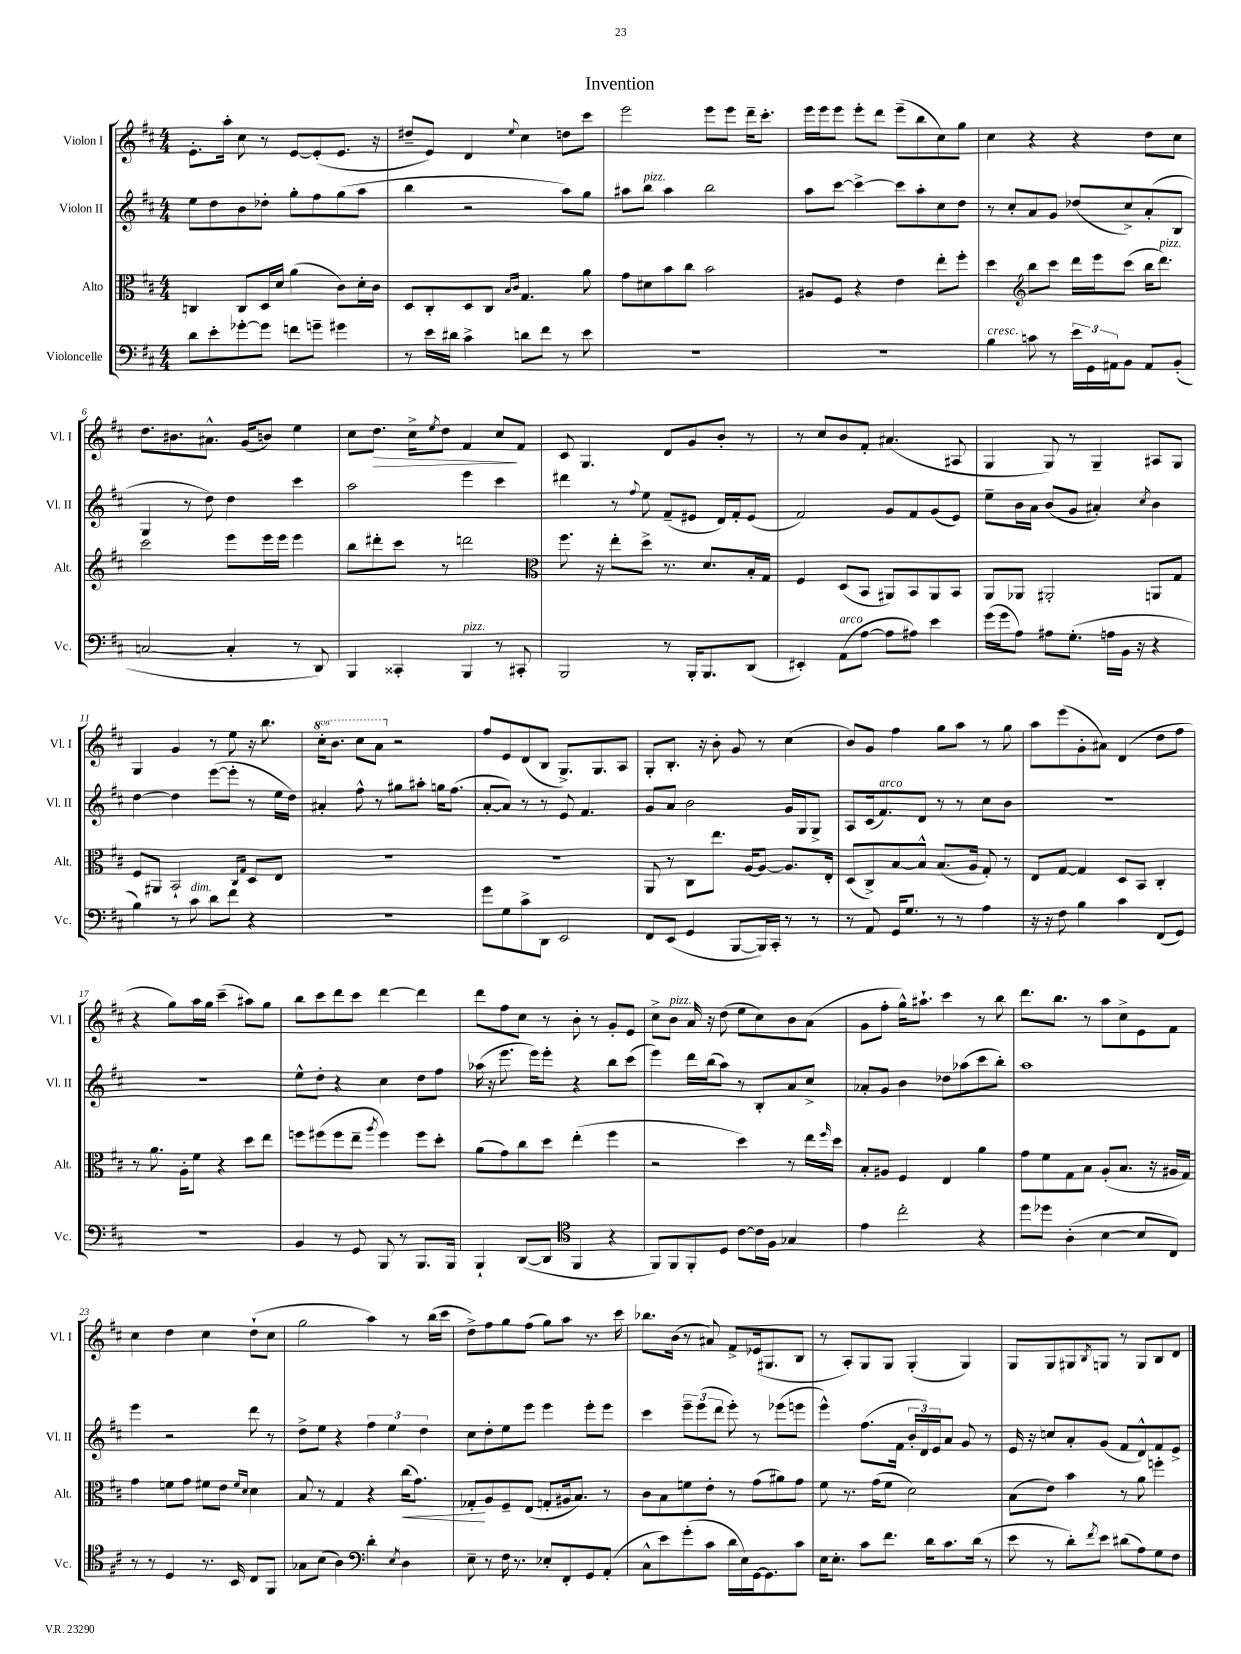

**kern	**kern	**dynam	**kern	**kern	**dynam
*part4	*part3	*part3	*part2	*part1	*part1
*staff4	*staff3	*staff3	*staff2	*staff1	*staff1
*I"Violoncelle	*I"Alto	*	*I"Violon II	*I"Violon I	*
*I'Vc.	*I'Alt.	*	*I'Vl. II	*I'Vl. I	*
*clefF4	*clefC3	*	*clefG2	*clefG2	*
*k[f#c#]	*k[f#c#]	*	*k[f#c#]	*k[f#c#]	*
*M4/4	*M4/4	*	*M4/4	*M4/4	*
=1	=1	=1	=1	=1	=1
8d\L	4Cn/	.	8ee\L	8.e'\L	.
8e'\	.	.	8dd\	.	.
.	.	.	.	16aa'\Jk	.
[8g-X'\	8C/L	.	8b\	8cc#\	.
8g-\J]	16D/L	.	8dd-X'\J	8r	.
.	16d/JJ	.	.	.	.
8fn\L	(4a\	.	8gg'\L	[8e/L	.
8gn~\J	.	.	8ff#\	(8e'/]	.
4g#X\	8c#\L)	.	(8gg\	8.e/J	.
.	16d'\L	.	8aa\J	.	.
.	16c#\JJ	.	.	16r	.
=2	=2	=2	=2	=2	=2
8r	8D/L	.	4bb\	8dd#X~/L	.
16e\LL	8C#'/	.	.	8e/J)	.
16d#X\JJ	.	.	.	.	.
4c#^\	8D/	.	2r	4d/	.
.	8C#/J	.	.	.	.
.	16qqB/LL	.	.	.	.
.	16qqc#/JJ	.	.	8qqee/	.
8dn\L	4.G/	.	.	4cc#\	.
8f#\J	.	.	.	.	.
8r	.	.	8aa\L)	8ddn\L	.
8e\	8a\	.	8gg\J	8ccc#\J	.
=3	=3	=3	=3	=3	=3
1r	8g\L	.	8aa#X\L	2eee\	.
!	!	!	!LO:TX:a:i:t=pizz.	!	!
.	8d#X\	.	8bb\J	.	.
.	8b\	.	4aa#\	.	.
.	8cc#\J	.	.	.	.
.	2b\	.	2bb\	8eee\L	.
.	.	.	.	8eee\J	.
.	.	.	.	16ddd~\KL	.
.	.	.	.	8.ccc#'\J	.
=4	=4	=4	=4	=4	=4
1r	8A#X/L	.	8aa\L	16eee\LL	.
.	.	.	.	16eee\J	.
.	8F#/J	.	[8ccc#\J	8eee\J	.
.	4r	.	4ccc#^\_	8eee'\L	.
.	.	.	.	8ddd\J	.
.	4e\	.	8ccc#\L]	(8eee~\L	.
.	.	.	8aa'\	8bb\	.
.	8ee'\L	.	8cc#\	8cc#\)	.
.	8ff#'\J	.	8dd\J	8gg\J	.
=5	=5	=5	=5	=5	=5
!LO:TX:a:i:t=cresc.	!	!	!	!	!
4B\	4dd\	.	8r	4cc#\	.
.	.	.	8cc#'/L	.	.
*	*clefG2	*	*	*	*
8cn\	8bb\L	.	8a/	4r	.
8r	8ccc#\J	.	8g/J	.	.
24e\LL	16ddd\LL	.	(8dd-X/L	4r	.
24GG\	.	.	.	.	.
.	16eee\J	.	.	.	.
24AA#X\J	.	.	.	.	.
8BB\J	(8ccc#\J	.	8cc#^/)	.	.
8AA#/L	16bb\KL	.	(8a'/	8dd\L	.
!	!LO:TX:a:i:t=pizz.	!	!	!	!
.	8.ddd\J)	.	.	.	.
(8BB'/J	.	.	8B/J	8cc#\J	.
!!LO:LB:g=z
=6	=6	=6	=6	=6	=6
[2Cn/	2ccc#\	.	4G/	8.dd\L	.
.	.	.	.	8.b#X\	.
.	.	.	8r	.	.
.	.	.	8dd\)	8.a#X^^\J	.
4C'/]	8eee\L	.	4dd\	.	.
.	.	.	.	(16g/KL	.
.	16eee\L	.	.	8bn/J)	.
.	16eee\JJ	.	.	.	.
8r	4eee\	.	4ccc#\	4ee\	.
8DD/)	.	.	.	.	.
=7	=7	=7	=7	=7	=7
4BBB/	8bb\L	.	2aa\	8cc#\L	.
!	!	!	!	!	!LO:HP:b
.	8ddd#X'\	.	.	8.dd\J	>
4CC##X'/	8ccc#\J	.	.	.	.
.	.	.	.	16cc#^\KL	.
.	.	.	.	8qee/	.
.	8r	.	.	8dd\J	.
!LO:TX:a:i:t=pizz.	!	!	!	!	!
4BBB/	2dddn\	.	4eee\	4f#/	.
8r	.	.	4ccc#\	8cc#/L	.
8CC#X'/	.	.	.	8f#/J	]
=8	=8	=8	=8	=8	=8
*	*clefC3	*	*	*	*
2BBB/	8.ff#\	.	4ddd#X\	8c#/	.
.	.	.	.	4.G/	.
.	16r	.	.	.	.
.	8ee'\L	.	8r	.	.
.	.	.	8qqff#/	.	.
.	8dd^\J	.	8ee\	.	.
8r	8.r	.	(8f#~/L	8d/L	.
16BBB'/KL	.	.	8e#X/J	8g/	.
8.BBB/	8.d/L	.	.	.	.
.	.	.	16d/LL)	8b'/J	.
.	.	.	16f#'/J	.	.
(8DD/J	16B'/L	.	(8e#/J	8r	.
.	16G/JJ	.	.	.	.
=9	=9	=9	=9	=9	=9
4EE#X'/)	4F#/	.	2f#/)	8r	.
.	.	.	.	8cc#/L	.
!LO:TX:a:i:t=arco	!	!	!	!	!
(8AA\L	(8D/L	.	.	8b/	.
[8A\J	8BB/J	.	.	8f#'/J	.
8A\L]	8AA#X/L)	.	8g/L	(4.a#X/	.
8A#X\J)	8BB/	.	8f#/	.	.
4e\	8AA#/	.	(8g/	.	.
.	8BB/J	.	8e/J)	8A#X/	.
=10	=10	=10	=10	=10	=10
(16g\LL	8AA/L	.	8ee~\L	4G/	.
16g\J	.	.	.	.	.
8A\J)	8AA-X/J	.	16b\L	.	.
.	.	.	16a\JJ	.	.
8A#X\L	2AA#X'/	.	(8b/L	8G/)	.
(8.G'\J	.	.	8g/J	8r	.
.	.	.	4a#X'/)	4G~/	.
16An\LL	.	.	.	.	.
16BB\JJ	.	.	.	.	.
16r	.	.	.	.	.
.	.	.	8qcc#/	.	.
4r	8AAn/L	.	4b\	8A#X/L	.
.	8G/J	.	.	8G/J	.
!!LO:LB:g=z
=11	=11	=11	=11	=11	=11
4B\)	8F#/L	.	[4dd\	4G/	.
.	8AA#X/J	.	.	.	.
8r	2BB`/	.	4dd\]	4g/	.
!LO:TX:a:i:t=dim.	!	!	!	!	!
8c#\	.	.	.	.	.
8d\L	.	.	([8eee\L	8r	.
8f#\J	.	.	8eee'\J]	8ee\	.
.	16qqC#/LL	.	.	.	.
.	16qqG/JJ	.	.	.	.
4r	8D/L	.	8r	16r	.
.	.	.	.	8.bb\	.
.	8E/J	.	16ee\LL	.	.
.	.	.	16dd\JJ)	.	.
=12	=12	=12	=12	=12	=12
*	*	*	*	*8va	*
1r	1r	.	4a#X'/	16ccc#'\KL	.
.	.	.	.	8.bb\J	.
.	.	.	8ff#^^\	8ccc#\L	.
.	.	.	8r	8aa\J	.
*	*	*	*	*X8va	*
.	.	.	8gg#X\L	2r	.
.	.	.	8aa#X'\J	.	.
.	.	.	16ggn\KL	.	.
.	.	.	(8.ff#\J	.	.
=13	=13	=13	=13	=13	=13
8g\L	1r	.	[8a'/L	8ff#/L	.
8G\	.	.	8a/J])	8e/	.
8c#^\	.	.	8r	(8d/	.
8DD\J	.	.	8r	8B/J	.
2EE/	.	.	8e/	8.G^/L)	.
.	.	.	4.f#/	.	.
.	.	.	.	8.G/	.
.	.	.	.	8A/J	.
=14	=14	=14	=14	=14	=14
8FF#/L	8AA/	.	8g/L	8G'/L	.
(8EE/J	8r	.	8a/J	8.B'/J	.
4GG/	8C#\L	.	2b\	.	.
.	.	.	.	16r	.
.	8.ee\J	.	.	8b'\	.
[8BBB/L	.	.	.	8g/	.
.	[16A/KL	.	.	.	.
16BBB/L])	8A/J_	.	.	8r	.
16CC#'/JJ	.	.	.	.	.
8r	8.A/L]	.	16g/LL	(4cc#\	.
.	.	.	16G/J	.	.
8r	.	.	8G^/J	.	.
.	16E'/Jk	.	.	.	.
=15	=15	=15	=15	=15	=15
8r	(8D/L	.	8A/L	8b/L)	.
8AA/	8C#^/)	.	(16c#/k	8g/J	.
!	!	!	!LO:TX:a:i:t=arco	!	!
.	.	.	8.f#/)	.	.
16GG/KL	[8B/	.	.	4ff#\	.
8.G/J	.	.	.	.	.
.	8B^^/J]	.	8d/J	.	.
8r	(8.B/L	.	8r	8gg\L	.
8r	.	.	8r	8aa\J	.
.	16A/Jk	.	.	.	.
4A\	8G'/)	.	8cc#\L	8r	.
.	8r	.	8b\J	8gg\	.
=16	=16	=16	=16	=16	=16
16r	8E/L	.	1r	8aa\L	.
16r	.	.	.	.	.
8F#\	[8G/J	.	.	(8eee\	.
4B\	4G/]	.	.	8g'\	.
.	.	.	.	8a#X\J)	.
4c#\	8D/L	.	.	(4d/	.
.	8BB/J	.	.	.	.
(8FF#/L	4C#'/	.	.	8dd\L	.
8GG/J)	.	.	.	8ff#\J	.
!!LO:LB:g=z
=17	=17	=17	=17	=17	=17
1r	8r	.	1r	4r	.
.	8.a\	.	.	.	.
.	.	.	.	8gg\L)	.
.	16A'\KL	.	.	.	.
.	8f#\J	.	.	16aa\L	.
.	.	.	.	16gg\JJ	.
.	4r	.	.	(4ccc#~\	.
.	8dd\L	.	.	8aa#X\L)	.
.	8ee\J	.	.	8gg\J	.
=18	=18	=18	=18	=18	=18
4BB/	8ffn\L	.	8ee^^\L	8bb\L	.
.	(8ff#X\	.	8dd'\J	8ccc#\	.
8r	8ff#\	.	4r	8ddd\	.
8GG/	8ee~\J	.	.	8ccc#\J	.
.	8qaa/	.	.	.	.
8BBB/	4ff#\)	.	4cc#\	[4ddd\	.
8r	.	.	.	.	.
8.BBB/L	8ff#\L	.	8dd\L	4ddd\]	.
.	8dd'\J	.	8ff#\J	.	.
16BBB/Jk	.	.	.	.	.
=19	=19	=19	=19	=19	=19
4BBB`/	(8a\L	.	(16aa-X\	8ddd\L	.
.	.	.	16r	.	.
.	8g\)	.	8.eee\	8ff#\	.
([8DD/L	8cc#\	.	.	8cc#\J	.
.	.	.	16eee\KL)	.	.
8DD/J]	8dd\J	.	8eee'\J	8r	.
*clefC4	*	*	*	*	*
4FF#/	(4ee'\	.	4r	8b'\	.
.	.	.	.	8r	.
4r	4ff#\	.	8bb\L	8g'/L	.
.	.	.	(8ccc#\J	8e/J	.
=20	=20	=20	=20	=20	=20
8FF#/L)	2r	.	4eee\)	8cc#^\L	.
!	!	!	!	!LO:TX:a:i:t=pizz.	!
8FF#/	.	.	.	8b\J	.
8FF#'/	.	.	16ddd\LL	16a/	.
.	.	.	(16bb\J	16r	.
8D/J	.	.	8aa\J)	(8dd\	.
[8c#\L	4dd\)	.	8r	8ee\L	.
16c#\L]	.	.	8B'/L	8cc#\)	.
16F#\JJ	.	.	.	.	.
4G-X/	8r	.	8a/	8b\	.
.	16ee\LL	.	8cc#^/J	(8a\J	.
.	16qqff#/	.	.	.	.
.	16dd\JJ	.	.	.	.
=21	=21	=21	=21	=21	=21
4e\	8B'/L	.	8a-X'/L	8g\L	.
.	8A#X/J	.	8g/J	8ff#'\J	.
2cc#'\	4F#/	.	4b\	16gg^^\KL)	.
.	.	.	.	8.aa#X`\J	.
.	4E/	.	8dd-X\L	4ccc#\	.
.	.	.	(8aa-X\	.	.
4r	4a\	.	8ccc#\	8r	.
.	.	.	8bb'\J)	8bb\	.
=22	=22	=22	=22	=22	=22
8dd\L	8g\L	.	1aa	8.ddd\L	.
8dd-X\J	8f#\	.	.	.	.
.	.	.	.	8.bb\J	.
(4A'\	8G\	.	.	.	.
.	8B\J	.	.	8r	.
[4B\	(8A'/L	.	.	8aa\L	.
.	8.B/J	.	.	8cc#^\	.
8B/L]	.	.	.	8e\	.
.	16r	.	.	.	.
8C#/J)	16A#X/LL	.	.	8f#\J	.
.	16G/JJ)	.	.	.	.
!!LO:LB:g=z
=23	=23	=23	=23	=23	=23
8r	4g\	.	4eee\	4cc#\	.
8r	.	.	.	.	.
4D/	8fn\L	.	2r	4dd\	.
.	8g\J	.	.	.	.
8.r	8f#X\L	.	.	4cc#\	.
.	8e\J	.	.	.	.
16BB/	.	.	.	.	.
.	16qqf#/LL	.	.	.	.
.	16qqd/JJ	.	.	.	.
8C#/L	4d\	.	8ddd\	(8dd`\L	.
8FF#/J	.	.	8r	8cc#\J	.
=24	=24	=24	=24	=24	=24
8G-X\L	8B/	.	8dd^\L	2gg\	.
(8B\J	8r	.	8ee\J	.	.
4A\)	4G/	.	4r	.	.
*clefF4	*	*	*	*	*
4d'\	4r	.	6ff#\	4aa\)	.
.	.	.	6ee\	.	.
8qE/	.	.	.	.	.
!	!	!LO:HP:b	!	!	!
4D\	(16cc#\KL	<	.	8r	.
.	8.g\J)	.	.	.	.
.	.	.	6dd\	.	.
.	.	.	.	(16bb\LL	.
.	.	.	.	16ccc#\JJ	.
=25	=25	=25	=25	=25	=25
8E~\	8G-X'/L	.	8cc#\L	8dd^\L)	.
8r	8A/	[	8dd'\	8ff#\	.
16F#\	8F#~/	.	8ee\	8gg\	.
8.r	.	.	.	.	.
.	(8E/J	.	8eee\J	(8ff#\J	.
8E-X'/L	8Gn'/L	.	4eee\	8gg\L)	.
8FF#'/	16A#X/k	.	.	8aa\J	.
.	8.B/J)	.	.	.	.
8GG/	.	.	8eee'\L	8.r	.
(8AA'/J	8r	.	8eee\J	.	.
.	.	.	.	16ccc#\	.
=26	=26	=26	=26	=26	=26
8C#^^\L	8c#\L	.	4ccc#\	8.bb-X\L	.
8e\)	8B\	.	.	.	.
.	.	.	.	(16b\Jk	.
(8g'\	8fn\	.	12eee~\L	8r	.
.	.	.	(12eee\	.	.
8c#\J	8e'\J	.	.	8a#X/)	.
.	.	.	12ddd\J	.	.
16d\LL	8r	.	8eee'\)	8f#^/L	.
16E\)	.	.	.	.	.
[16GG\J	(8g\L	.	8r	(16e-X/k	.
8.GG\]	.	.	.	8.G#X/	.
.	8a#X\)	.	(8eee-X\L	.	.
8c#\J	8g\J	.	8eeen\J	8B/J	.
=27	=27	=27	=27	=27	=27
16E\KL	8f#\	.	4eee^^\)	8r	.
8.E'\J	.	.	.	.	.
.	8.r	.	.	8A'/L)	.
8c#\L	.	.	(8.ff#\L	8G/	.
.	(16g\KL	.	.	.	.
8.f#\J	8f#\J	.	.	8G/J	.
.	.	.	16f#\Jk	.	.
.	2d\)	.	24b'/LL	(4G'/	.
.	.	.	24d/)	.	.
16d\KL	.	.	.	.	.
.	.	.	24e/J	.	.
8.c#\	.	.	8a/J	.	.
.	.	.	8g/	4G/)	.
(16d\Jk	.	.	.	.	.
8r	.	.	8r	.	.
=28	=28	=28	=28	=28	=28
8e\	(8B\L	.	16e/	8G/L	.
.	.	.	16r	.	.
8r	8e\J)	.	8ccn/L	8G/	.
8d'\L)	4b\	.	8a'/	8G#X/	.
8qf#/	.	.	.	8qB/	.
8e\J	.	.	(8g/J	8Gn/J	.
(8d#X\L	8r	.	8f#/L	8r	.
8A\)	8a\	.	8d^^/)	8G/L	.
8G\	4ffn'\	.	8f#/	8B/	.
8F#\J	.	.	8e^/J	8d/J	.
==	==	==	==	==	==
*-	*-	*-	*-	*-	*-
